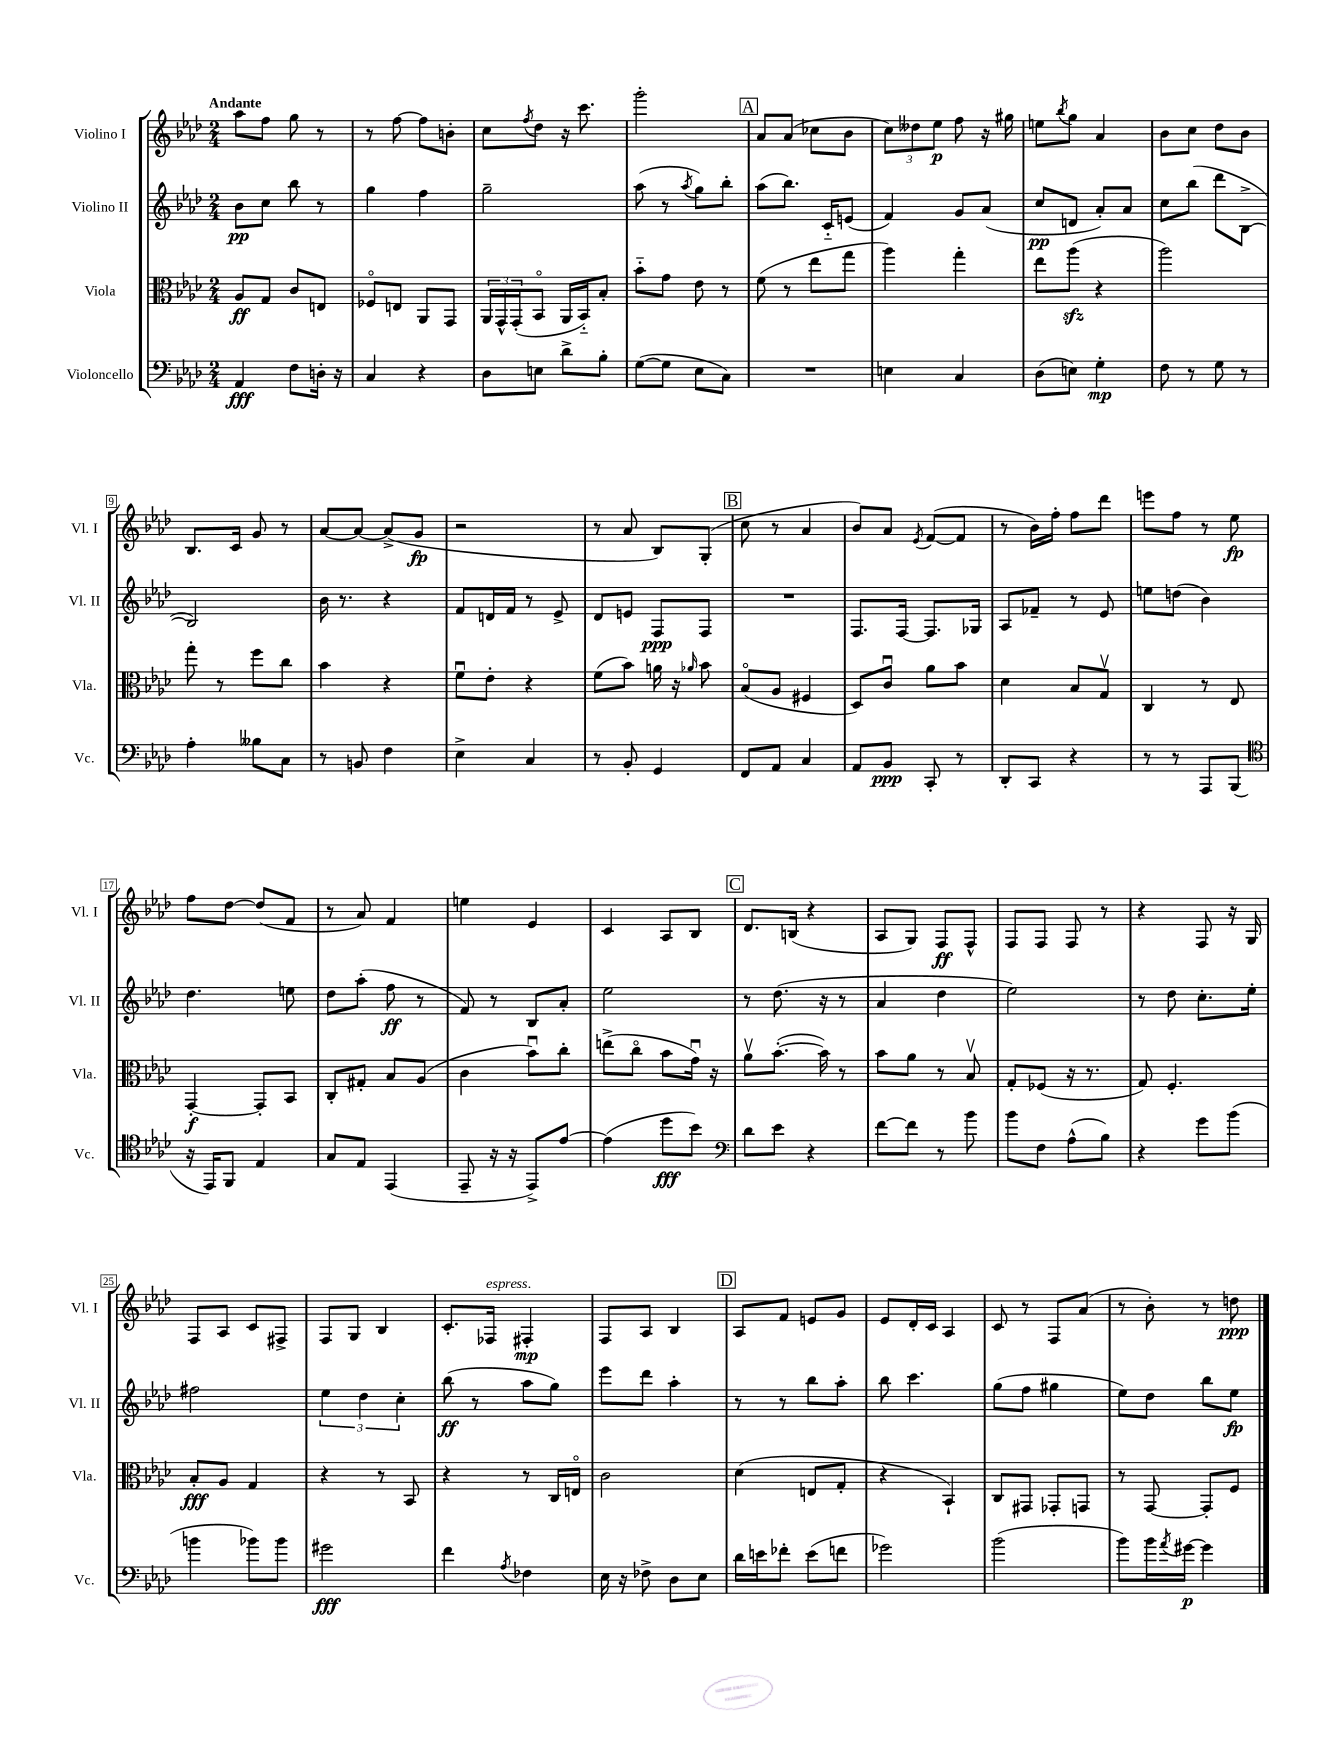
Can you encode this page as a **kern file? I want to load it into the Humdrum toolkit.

**kern	**kern	**kern	**kern
*staff4	*staff3	*staff2	*staff1
*clefF4	*clefC3	*clefG2	*clefG2
*k[b-e-a-d-]	*k[b-e-a-d-]	*k[b-e-a-d-]	*k[b-e-a-d-]
*M2/4	*M2/4	*M2/4	*M2/4
4AA-/	8A-/L	8b-\L	8aa-\L
.	8G/J	8cc\J	8ff\J
8F\L	8c/L	8bb-\	8gg\
16D'\Jk	8E/J	8r	8r
16r	.	.	.
=	=	=	=
4C/	8F-o/L	4gg\	8r
.	8E/J	.	[8ff\
4r	8AA-/L	4ff\	8ff\]L
.	8GG/J	.	8b'\J
=	=	=	=
8D-\L	24AA-/LL	2gg~\	8cc\L
.	24GG^^/	.	.
.	(24GG'/J	.	.
.	.	.	8qff/
8E\J	8BB-o/J	.	8dd-\J
8d-^\L	16AA-/LL	.	16r
.	16BB-'~/J)	.	8.ccc\
8B-'\J	8B-'/J	.	.
=	=	=	=
([8G\L	8b-'~\L	(8aa-\	2ggg'\
8G\]J	8g\J	8r	.
.	.	8qaa-/	.
8E-\L	8e-\	8gg\L)	.
8C\J)	8r	8bb-'\J	.
=	=	=	=
2r	(8f\	(8aa-\L	8a-/L
.	8r	8.bb-\J)	(8a-/J
.	8ee-\L	.	8cc-\L
.	.	16c'~/LK	.
.	8gg\J	(8e/J	8b-\J
=	=	=	=
4E\	4aa-\)	4f/)	12cc\L)
.	.	.	12dd--\
.	.	.	12ee-\J
4C/	4gg'\	8g/L	8ff\
.	.	(8a-/J	16r
.	.	.	16gg#\
=	=	=	=
(8D-\L	8ee-\L	8cc/L	8ee\L
.	.	.	8qbb-/
8E\J)	(8aa-\J	8d/J	8gg\J
4G'\	4r	8a-'/L)	4a-/
.	.	8a-/J	.
=	=	=	=
8F\	2aa-\)	8cc\L	8b-\L
8r	.	(8bb-\J	8cc\J
8G\	.	8ddd-\L	8dd-\L
8r	.	[8B-^\J	8b-\J
=	=	=	=
4A-'\	8gg'\	2B-/])	8.B-/L
.	8r	.	.
.	.	.	16c/Jk
8B--\L	8ff\L	.	8g/
8C\J	8cc\J	.	8r
=	=	=	=
8r	4b-\	16b-\	[8a-/L
.	.	8.r	.
8BB/	.	.	8a-/_J
4F\	4r	4r	(8a-^/]L
.	.	.	8g/J
=	=	=	=
4E-^\	8fu\L	8f/L	2r
.	8e-'\J	16d/L	.
.	.	16f/JJ	.
4C/	4r	8r	.
.	.	8e-^/	.
=	=	=	=
8r	(8f\L	8d-/L	8r
8BB-'/	8b-\J)	8e/J	8a-/
4GG/	16a\	8F/L	8B-/L)
.	16r	.	.
.	16qqa-/	.	.
.	8b-\	8F/J	(8G'/J
=	=	=	=
8FF/L	(8B-o/L	2r	8cc\
8AA-/J	8A-/J	.	8r
4C/	4F#/	.	4a-/
=	=	=	=
8AA-/L	8D-/L)	8.F/L	8b-/L)
8BB-/J	8cu/J	.	8a-/J
.	.	[16F/Jk	.
.	.	.	8qe-/
8CC'/	8a-\L	8.F/]L	([8f/L
8r	8b-\J	.	8f/]J
.	.	16G-/Jk	.
=	=	=	=
8DD-'/L	4d-\	8A-/L	8r
8CC/J	.	8f-~/J	16b-\LL)
.	.	.	16ff'\JJ
4r	8B-/L	8r	8ff\L
.	8Gv/J	8e-/	8ddd-\J
=	=	=	=
8r	4C/	8ee\L	8eee\L
8r	.	(8dd\J	8ff\J
8AAA-/L	8r	4b-\)	8r
(8BBB-/J	8E-/	.	8ee-\
=	=	=	=
*clefC4	*	*	*
16r	[4GG'/	4.dd-\	8ff\L
16EE-/LK)	.	.	.
8FF/J	.	.	[8dd-\J
4E-/	8GG'/]L	.	(8dd-/]L
.	8BB-/J	8ee\	8f/J
=	=	=	=
8G/L	8C'/L	8dd-\L	8r
8E-/J	8G#'/J	(8aa-'\J	8a-/)
(4EE-/	8B-/L	8ff\	4f/
.	(8A-/J	8r	.
=	=	=	=
8EE-~/	4c\	8f/)	4ee\
16r	.	8r	.
16r	.	.	.
8EE-^/L)	8b-u\L)	8B-/L	4e-/
[8e-/J	8cc'\J	8a-'/J	.
=	=	=	=
(4e-\]	(8ee^\L	2ee-\	4c/
.	8cco\J	.	.
8dd-\L	8b-\L	.	8A-/L
8b-\J)	16gu\Jk)	.	8B-/J
.	16r	.	.
=	=	=	=
*clefF4	*	*	*
8d-\L	8a-v\L	8r	8.d-/L
8e-\J	([8.b-'\J	(8.dd-\	.
.	.	.	(16B/Jk
4r	.	.	4r
.	16b-\])	16r	.
.	8r	8r	.
=	=	=	=
[8f\L	8b-\L	4a-/	8A-/L
8f\]J	8a-\J	.	8G/J)
8r	8r	4dd-\	8F/L
8b-\	8B-v/	.	8F^^/J
=	=	=	=
8b-\L	8G'/L	2ee-\)	8F/L
8F\J	(8F-/J	.	8F/J
(8A-^^\L	16r	.	8F/
.	8.r	.	.
8B-\J)	.	.	8r
=	=	=	=
4r	8G/)	8r	4r
.	4.F'/	8dd-\	.
8g\L	.	8.cc'\L	8F/
(8b-\J	.	.	16r
.	.	16ee-'\Jk	16G/
=	=	=	=
4b\	8B-'/L	2ff#\	8F/L
.	8A-/J	.	8A-/J
8b-\L)	4G/	.	8c/L
8b-\J	.	.	8F#^/J
=	=	=	=
2g#\	4r	6ee-\	8F/L
.	.	.	8G/J
.	.	6dd-\	.
.	8r	.	4B-/
.	.	6cc'\	.
.	8BB-/	.	.
=	=	=	=
4f\	4r	(8bb-\	8.c'/L
.	.	8r	.
.	.	.	16F-/Jk
8qA-/	.	.	.
4F-\	8r	8aa-\L	4F#'/
.	16C/LL	8gg\J)	.
.	16Eo/JJ	.	.
=	=	=	=
16E-\	2c\	8eee-\L	8F/L
16r	.	.	.
8F-^\	.	8ddd-\J	8A-/J
8D-\L	.	4aa-'\	4B-/
8E-\J	.	.	.
=	=	=	=
16d-\LL	(4d-\	8r	8A-/L
16e\J	.	.	.
8f-'\J	.	8r	8f/J
(8e\L	8E/L	8bb-\L	8e/L
8f\J	8G'/J	8aa-'\J	8g/J
=	=	=	=
2g-\)	4r	8bb-\	8e-/L
.	.	4.ccc\	16d-'/L
.	.	.	16c/JJ
.	4BB-`/)	.	4A-/
=	=	=	=
(2b-\	8C/L	(8gg\L	8c/
.	8GG#/J	8ff\J	8r
.	8GG-'/L	4gg#\	8F/L
.	8GG/J	.	(8a-/J
=	=	=	=
8b-\L)	8r	8ee-\L)	8r
16b-\L	[8GG/	8dd-\J	8b-'\)
8qa-/	.	.	.
[16g#\JJ	.	.	.
4g#\]	8GG'/]L	8bb-\L	8r
.	8F/J	8ee-\J	8dd\
==	==	==	==
*-	*-	*-	*-
